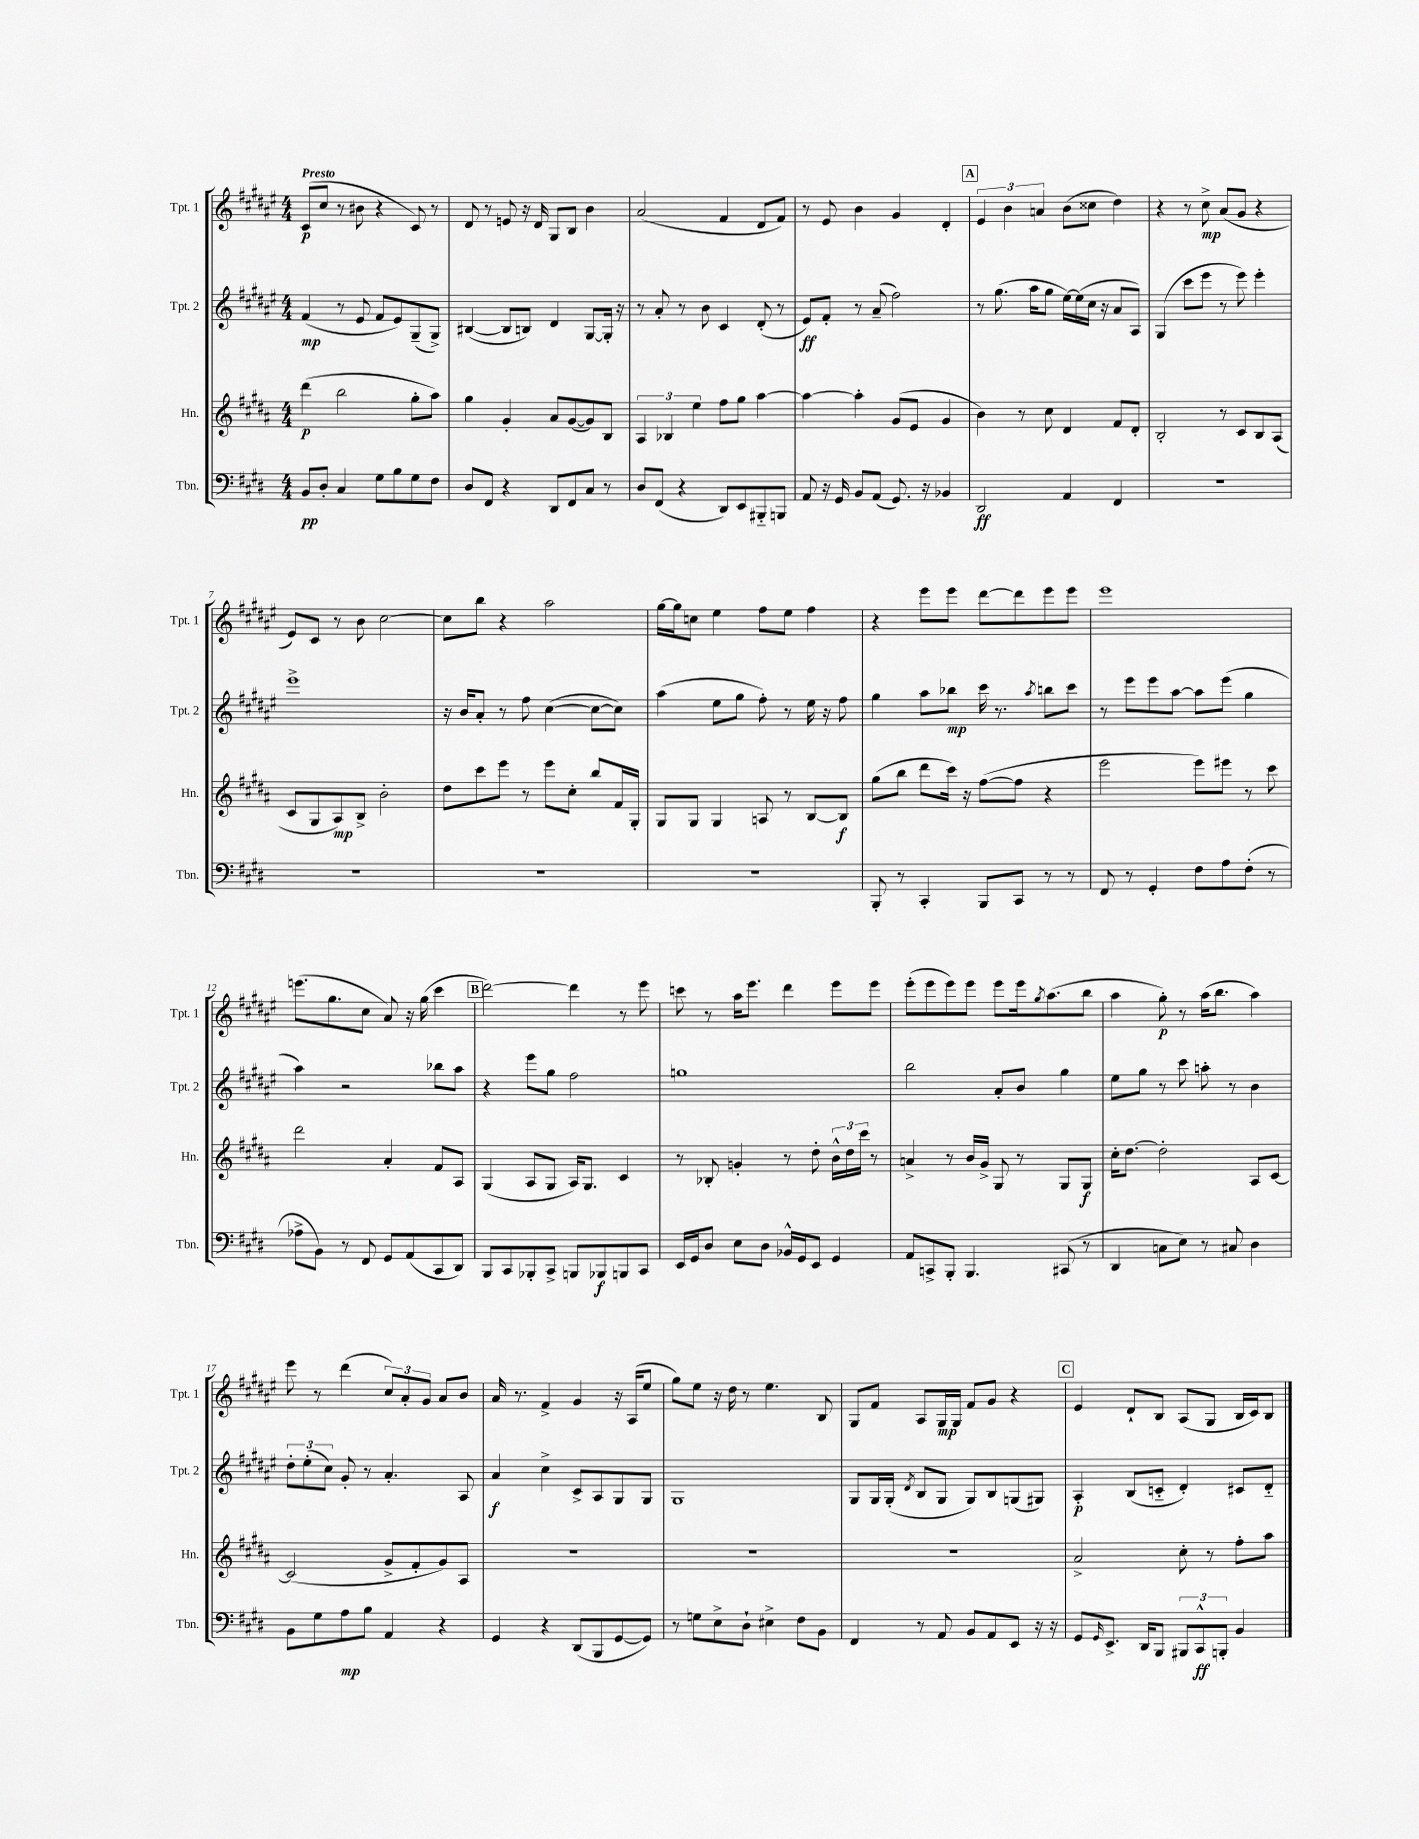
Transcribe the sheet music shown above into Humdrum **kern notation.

**kern	**kern	**kern	**kern
*staff4	*staff3	*staff2	*staff1
*clefF4	*clefG2	*clefG2	*clefG2
*k[f#c#g#d#]	*k[f#c#g#d#a#]	*k[f#c#g#d#a#e#]	*k[f#c#g#d#a#e#]
*M4/4	*M4/4	*M4/4	*M4/4
8BB	(4ddd#	(4f#	(8c#
8D#'	.	.	8cc#
4C#	2bb	8r	8r
.	.	8e#	8b#
8G#	.	8f#	4r
8B	.	8e#)	.
8G#	8gg#'	(8G#~	8c#)
8F#	8aa#)	8G#^)	8r
=	=	=	=
8D#	4gg#	([4B#	8d#
8FF#	.	.	8r
4r	4g#'	8B#]	8e
.	.	8B)	16r
.	.	.	16d#
8DD#	8a#	4d#	8G#
8FF#	([8g#	.	8B
8C#	8g#])	[8G#	4b
8r	8B	16G#']	.
.	.	16r	.
=	=	=	=
8D#	6A#	8r	(2a#
(8FF#	.	8a#'	.
.	6B-	.	.
4r	.	8r	.
.	6ee	.	.
.	.	8b	.
8DD#)	8ff#	4c#	4f#
8EE	8gg#	.	.
8BBB#'~	[4aa#	(8d#'	8d#
8BBB	.	8r	8f#)
=	=	=	=
8AA	4aa#_	8e#)	8r
16r	.	8f#'	8e#
16GG#	.	.	.
8BB	4aa#']	8r	4b
(8AA	.	(8a#~	.
8.GG#)	(8g#	2ff#)	4g#
.	8e	.	.
16r	.	.	.
4BB-	4g#	.	4d#'
=	=	=	=
2DD#	4b)	8r	6e#
.	.	(8.gg#	.
.	.	.	6b
.	8r	.	.
.	.	16aa#	.
.	.	.	6a
.	8cc#	8gg#	.
4AA	4d#	[16ee#)	(8b
.	.	(16ee#]	.
.	.	16cc#	8cc##
.	.	16r	.
4FF#	8f#	8a#	4dd#)
.	8d#'	8A#)	.
=	=	=	=
1r	2B'	(4G#	4r
.	.	8ccc#	8r
.	.	8eee#	8cc#^
.	8r	8r	(8a#
.	8c#	8eee#)	8g#
.	8B	4eee#'	4r
.	(8A#	.	.
=	=	=	=
1r	8c#	1eee#^	8e#)
.	8G#	.	8c#
.	8A#)	.	8r
.	8B^	.	8b
.	2b'	.	[2cc#
=	=	=	=
1r	8dd#	16r	8cc#]
.	.	16b	.
.	8ccc#	8a#'	8bb
.	8eee	8r	4r
.	8r	8ff#	.
.	8eee	([4cc#	2aa#
.	8cc#'	.	.
.	8bb	8cc#_	.
.	16f#	8cc#])	.
.	16G#'	.	.
=	=	=	=
1r	8G#	(4aa#	[16gg#
.	.	.	16gg#]
.	8G#	.	8cc
.	4G#	8ee#	4ee#
.	.	8gg#	.
.	8A	8ff#')	8ff#
.	8r	8r	8ee#
.	[8B	16ee#	4ff#
.	.	16r	.
.	8B]	8ff#	.
=	=	=	=
8BBB'	(8gg#	4gg#	4r
8r	8bb	.	.
4CC#'	8ddd#	8aa#	8eee#
.	16ccc#)	8bb-	8eee#
.	16r	.	.
8BBB	([8ff#	16ccc#	[8ddd#
.	.	8.r	.
8CC#	8ff#]	.	8ddd#]
.	.	8qaa#	.
8r	4r	8bb	8eee#
8r	.	8ccc#	8eee#
=	=	=	=
8FF#	2eee	8r	1eee#
8r	.	8eee#	.
4GG#'	.	8eee#	.
.	.	[8aa#	.
8F#	8eee)	8aa#]	.
8A	8eee#	(8eee#	.
(8F#'	8r	4gg#	.
8r	8ccc#	.	.
=	=	=	=
8A-^	2ddd#	4aa#)	(8.eee
8BB)	.	.	.
.	.	.	8.gg#
8r	.	2r	.
8FF#	.	.	8cc#
8GG#	4a#'	.	8a#)
(8AA	.	.	16r
.	.	.	(16gg#
8CC#	8f#	8bb-	4ccc#
8DD#)	8A#	8aa#	.
=	=	=	=
8BBB	(4G#	4r	[2ddd#)
8CC#	.	.	.
8BBB-'	8A#	8eee#	.
8CC#^	8G#	8gg#	.
8BBB	16A#)	2ff#	4ddd#]
.	8.G#	.	.
8BBB-	.	.	.
8BBB	4c#	.	8r
8CC#	.	.	8eee#
=	=	=	=
16EE	8r	1gg	8ccc
16GG#	.	.	.
8D#	8B-'	.	8r
8E	4g'	.	16aa#
.	.	.	8.eee#
8D#	.	.	.
16BB-^^	8r	.	4ddd#
16GG#	.	.	.
8EE	8dd#'	.	.
4GG#	24b^^	.	8eee#
.	24dd#	.	.
.	24ccc#	.	.
.	8r	.	8eee#
=	=	=	=
8AA	4a^	2bb	(8eee#'
8CC^	.	.	8eee#
8BBB'	8r	.	8eee#)
4.BBB	16b	.	8eee#
.	16g#^	.	.
.	8G#	8a#'	8eee#
.	8r	8b	16eee#
.	.	.	8qgg#
.	.	.	(8.aa#
(8CC#	8G#	4gg#	.
8r	8G#	.	8bb
=	=	=	=
4DD#	16cc#'	8ee#	4aa#
.	[8.dd#	.	.
.	.	8gg#	.
8C	2dd#']	8r	8gg#')
8E)	.	8ccc#	8r
8r	.	8aa'	(16aa#
.	.	.	8.bb
8C#	.	8r	.
4D#	8A#	4b	4aa#)
.	[8c#	.	.
=	=	=	=
8BB	(2c#]	12dd#'	8eee#
.	.	(12ee#'	.
8G#	.	.	8r
.	.	12cc#)	.
8A	.	8g#'	(4ddd#
8B	.	8r	.
4AA	8g#^	4.a#'	12cc#)
.	.	.	12a#'
.	8f#'	.	.
.	.	.	12g#
4r	8g#)	.	8a#
.	8A#	8A#	8b
=	=	=	=
4GG#	1r	4a#	16a#
.	.	.	8.r
4r	.	4cc#^	4f#^
(8DD#	.	8c#^	4g#
8BBB	.	8A#	.
[8GG#	.	8G#	16r
.	.	.	(16A#
8GG#])	.	8G#	8ee#
=	=	=	=
8r	1r	1G#	8gg#)
8G	.	.	8ee#
8E^	.	.	16r
.	.	.	16dd#
8D#`	.	.	8r
4E#^	.	.	4.ee#
8F#	.	.	.
8BB	.	.	8B
=	=	=	=
4FF#	1r	8G#	8G#
.	.	16G#	8f#
.	.	(16G#'	.
.	.	8qd#	.
8r	.	8B	8A#
8AA	.	8G#	16G#
.	.	.	16G#
8BB	.	8G#)	8f#
8AA	.	8B	8g#
8EE	.	(8G	4r
16r	.	8G#)	.
16r	.	.	.
=	=	=	=
8GG#	2a#^	4A#'	4e#
16qqGG#	.	.	.
8.EE^	.	.	.
.	.	(8B	8d#`
16DD#	.	.	.
8BBB	.	8c'~	8B
12BBB#	8cc#'	4d#')	(8A#
12CC#^^	.	.	.
.	8r	.	8G#
12BBB'	.	.	.
4BB	8ff#'	8c#	16B
.	.	.	16c#)
.	8aa#	8d#'~	8B
==	==	==	==
*-	*-	*-	*-
